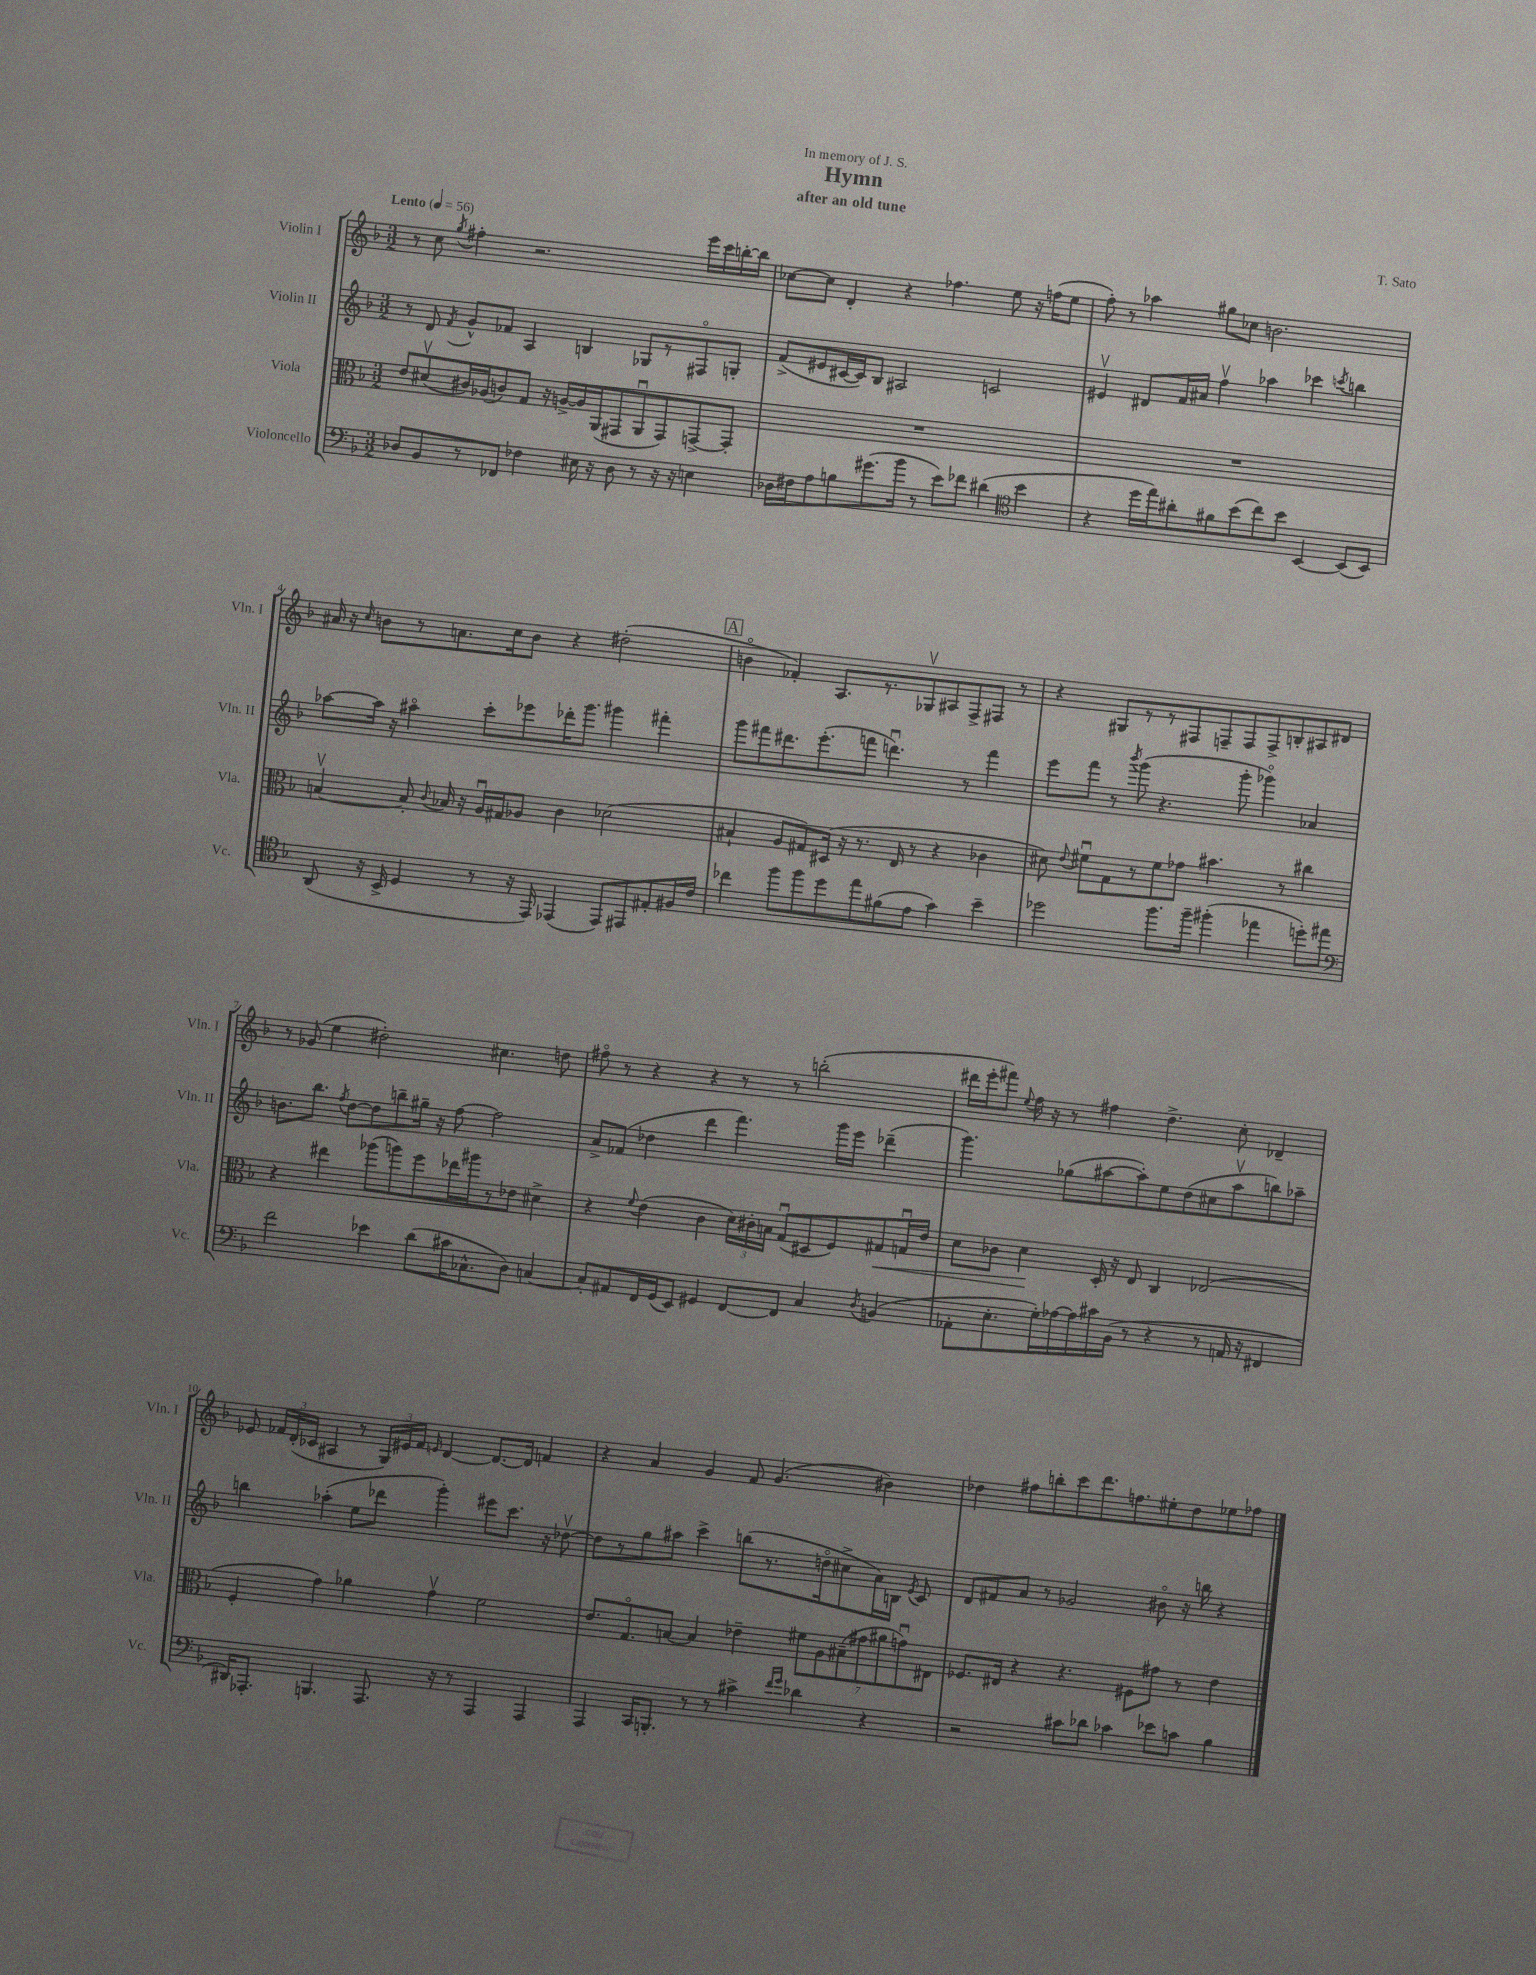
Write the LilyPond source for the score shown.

\header { title = "Hymn" composer = "T. Sato" subtitle = "after an old tune" dedication = "In memory of J. S." }
<<
\new StaffGroup <<
\new Staff = "s0" \with { instrumentName = "Violin I" shortInstrumentName = "Vln. I" } {
    \clef treble \key f \major \numericTimeSignature \time 3/2 \tempo "Lento" 4 = 56
    \autoBeamOff r8 c''8 \acciaccatura { g''8 } fis''4-. r2. e'''16[ c'''16 b''16~-. b''16] |
    ces''8[~ ces''8] d'4-. r4 fes''4. e''8 r16 f''16[( e''8] |
    f''8-.) r8 aes''4 gis''8[ ces''8] b'2. |
    ais'16 r16 \grace { c''16 } b'8[ r8 a'8. c''16 b'8] r4 dis''2-.( |
    \mark \markup { \box "A" } b'4\flageolet fes'4-.) a8.[ r8. ges8\upbow ais8 f8-> fis8] r8 |
    r4 gis8[ r8 r8 fis8 f8-- f8 f8-> b8-. ais8 dis'8] |
    r8 ges'8( e''4 dis''2-.) cis''4. d''8 |
    fis''8\flageolet r8 r4 r4 r8 r8 b''2-.( |
    dis'''16[ e'''16-. fis'''8]) \appoggiatura { e''8 } f''16 r16 r8 fis''4 d''4.-> c''8-. des'4-- |
    ees'8 \tuplet 3/2 { fes'16[ d'16-.( ces'16] } ais4 r8 \tuplet 3/2 { g16[) eis'16 fes'16] } \grace { e'16 } d'4~ d'8.[~ d'16] f'4 |
    r4 a'4 g'4 f'8 g'4.( bis'4) |
    des''4 fis''8[ b''8-. c'''8 d'''8. f''8. eis''8-. des''8 ees''8 fes''8] \bar "|." |
}
\new Staff = "s1" \with { instrumentName = "Violin II" shortInstrumentName = "Vln. II" } {
    \clef treble \key f \major \numericTimeSignature \time 3/2
    \autoBeamOff r8 d'8 \acciaccatura { f'8 } g'8[-^ fes'8] a4 b4 ges8[ r8 fis8\flageolet g8]-. |
    f'8[->( eis'8 cis'16~ cis'16) bes8] ais2 c'2 |
    eis'4\upbow dis'8[ f'16 ais'16] f''4\upbow aes''4 ces'''4 \acciaccatura { c'''8 } b''4 |
    aes''8[~ aes''16] r16 ais''4\flageolet c'''8[-. ees'''8 des'''16-. g'''8.] gis'''4 fis'''4-. |
    \mark \markup { \box "A" } g'''8[ fis'''8 dis'''8. e'''8.-.( f'''8] d'''4.\downbow) r8 f'''4 |
    e'''8[ f'''8] r8 \acciaccatura { bes'''8 } g'''8( r4. g'''8-. ges'''4\flageolet) aes'4 |
    b'8.[ bes''8.] \acciaccatura { f''8 } d''8[~ d''8 b''8-- gis''16]-- r16 f''8~ f''2 |
    a'8[-> fes'8]( des''4 d'''4 f'''4.) g'''16[ e'''16] des'''4--( |
    g'''4.) ges''8[( ais''8~ ais''8-.) e''8 d''8( cis''8 ais''8\upbow b''8) aes''8]-- |
    b''4 aes''4-.( e''8[ des'''8] g'''4-.) eis'''8[ c'''8.] r16 des''8~\upbow |
    des''8[ r8 g''8 ais''8] c'''4-> b''8[( r8. d''16\flageolet cis''8-> a'16) b16] \acciaccatura { e'8 } c'8 |
    d'8[ fis'8 a'8] r8 ges'2 bis'8\flageolet r16 b''16 r4 \bar "|." |
}
\new Staff = "s2" \with { instrumentName = "Viola" shortInstrumentName = "Vla." } {
    \clef alto \key f \major \numericTimeSignature \time 3/2
    \autoBeamOff e'8[ dis'8\upbow( cis'16) aes16( c'8) g8] r16 a16[~-> a16 a,16( gis,8 a,8\downbow gis,8) g,8~-> g,8]-. |
    R1. |
    R1. |
    b4~\upbow b8-. \appoggiatura { c'8 } bes16 r16 a16[\downbow gis16 aes8] c'4 des'2( |
    \mark \markup { \box "A" } bis4-! a8[ gis8) dis16]( r16 r8. e16 r8 r4 ces'4 |
    dis'8) \appoggiatura { e'8 } fis'8[\downbow g8 r8 fis'8 ges'8] bis'4. r8 cis''4 |
    r4 eis''4 aes''8[( a''8) f''8 ees''16 ais''16 r8 ees'8] dis'4-> |
    r4 \appoggiatura { f'8 } e'4( c'4 \tuplet 3/2 { d'16[) cis'16-. b16] } g8[\downbow( dis8 f8) gis8\< g16\downbow e'16] |
    d'8[ ces'8] d'4\! d16-. r16 e8 c4 ees2( |
    f4-. g'4) aes'4 g'4\upbow f'2 |
    e'8.[ g8.\flageolet b8]~ b4 ees'4-- \tuplet 7/4 { fis'8[ a8 bis8--( gis'8 ais'8 g'8\downbow) eis8] } |
    fes8.[ eis16] r4 r4. fis8[ gis'8] r8 e'4 \bar "|." |
}
\new Staff = "s3" \with { instrumentName = "Violoncello" shortInstrumentName = "Vc." } {
    \clef bass \key f \major \numericTimeSignature \time 3/2
    \autoBeamOff des8[ bes,8 r8 fes,8] fes4 eis16 r16 des8 r8 r16 r16 e4 |
    des16[ fis16 a8 b8 gis'8.( bes'16] r8 e'8[) fes'8] dis'4( \clef tenor bes'4 |
    r4 d''16[ e''16) ais'8-. fis'8 bes'8( c''8) bes'8] bes,4~ bes,8[( bes,8]) |
    a,8( r16 bes,16-> d4 r8 r16 e,16) ees,4( ees,8[) eis,8 eis8-. fis16 c'16] |
    \mark \markup { \box "A" } ces''4 f''8[ f''8 d''8 e''8 fis'8( e'8] g'4) bes'4-- |
    des''2 f''8.[ f''16]-- fis''4-.( ees''4 d''8[-.) eis''8] |
    \clef bass f'2 ees'4 d'8[( cis'16 ces8.-^ d8]) c4~ |
    c8[-. ais,8 f,16 g,16( e,8]) gis,4 f,8[~ f,8] c4 \acciaccatura { d8 } b,4( |
    aes,8[-. e8.-. g16-.) aes16~ aes16 cis'16 bes,16]( r8 r4 r8 a,16 r16 fis,4 |
    dis,16[) aes,,8.]-. b,,4. aes,,8. r16 r8 aes,,4 aes,,4 |
    a,,4 c,16[ b,,8.]-. r8 r8 cis'4-> \grace { f'16[ g'16] } des'4 r4 |
    r2 cis'8[ des'8] ces'4 ees'8[ c'8] bes4 \bar "|." |
}
>>
>>
